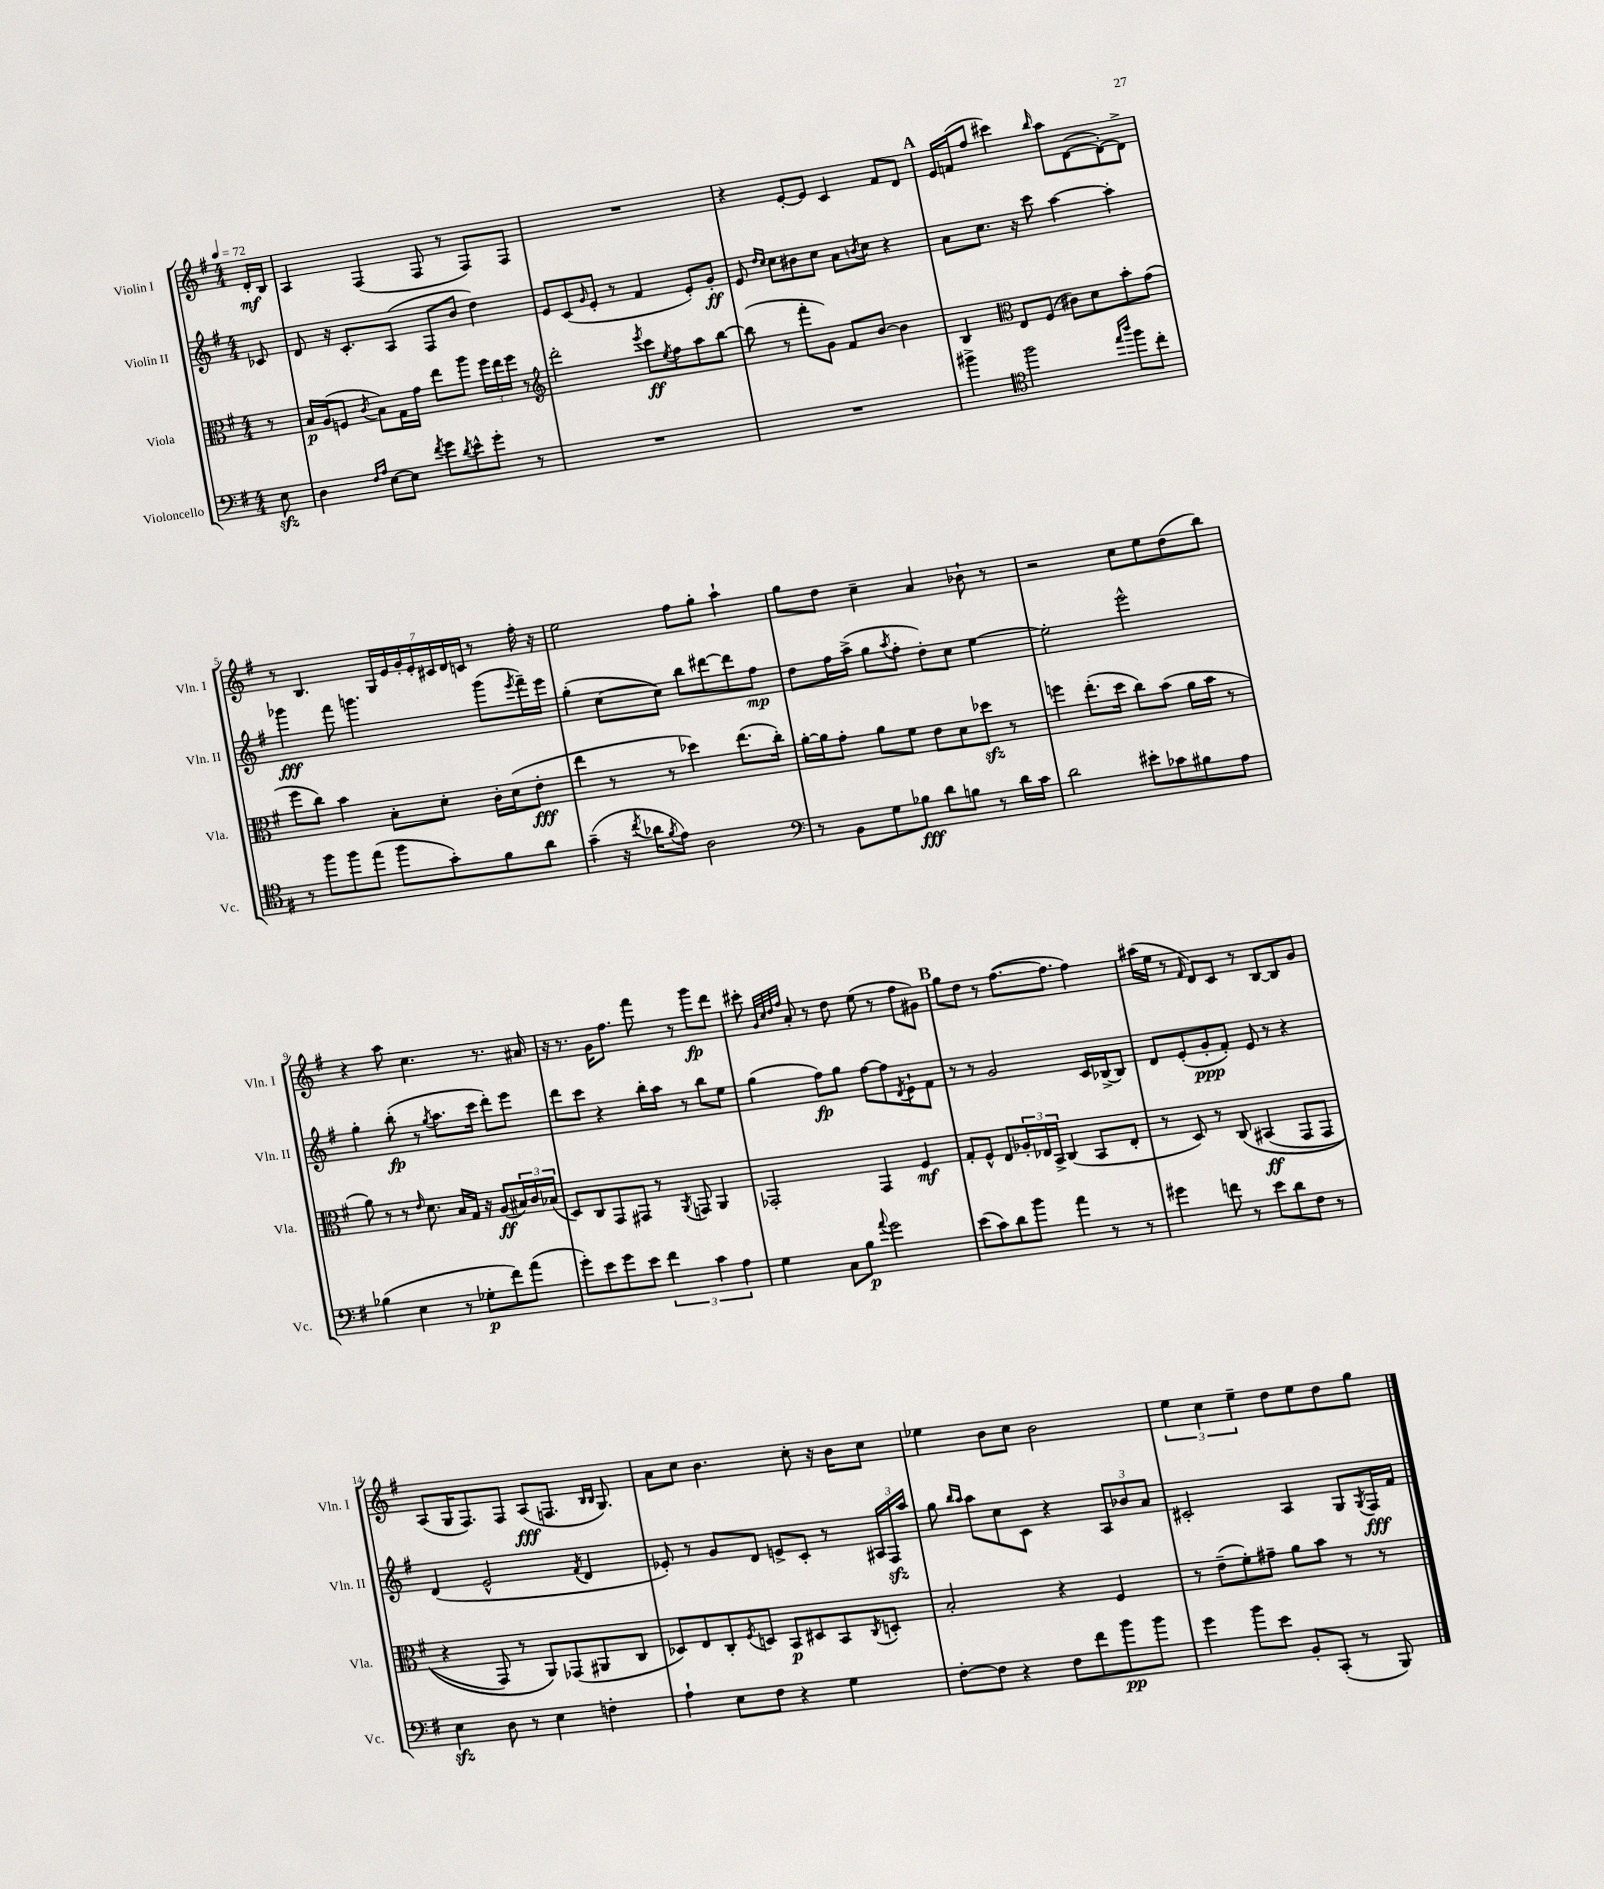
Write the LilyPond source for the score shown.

<<
\new StaffGroup <<
\new Staff = "s0" \with { instrumentName = "Violin I" shortInstrumentName = "Vln. I" } {
    \clef treble \key g \major \numericTimeSignature \time 4/4 \partial 8 \tempo 4 = 72
    d'16-.\mf b16 |
    a4 fis4( fis8 r8 fis8) fis8 |
    R1 |
    r4 e'8~-. e'8 c'4 fis'8 d'8 |
    \mark \markup { \bold "A" } e'16 f'16( fis''8 cis'''4) \grace { b''16 } a''8 d'8~( d'8~-.) d'8-> |
    r8 b4. \tuplet 7/4 { g16 e'16 g'16-. e'16-. cis'16 d'16 c'16 } r8 fis''16-. r16 |
    e''2 fis''8 g''8-. a''4-! |
    g''8 d''8 c''4-- a'4 bes'8-! r8 |
    r2 c''8 e''8 d''8( b''8) |
    r4 a''8 c''4. r8. ais'16 |
    r16 r8. g'16 fis''8. fis'''8 r8 g'''8\fp d'''8 |
    cis'''8-. \grace { g'32 c''32 d''32 fis''32 } a'8-. r8 d''8 e''8( r8 fis''8 gis'8) |
    \mark \markup { \bold "B" } g''8 d''8 r8 fis''8.~( fis''8. fis''4) |
    ais''16( e''16 r8 \grace { fis'16 } d'8) c'8 r8 b8~ b8 g'8 |
    a8( g16 fis8.) fis8 a8\fff( f8. \grace { b16 b16 } g8.) |
    a'8 c''8 b'4. c''8-. r16 b'16 c''8 |
    ees''4 b'8 c''8 b'2 |
    \tuplet 3/2 { e''4 c''4 e''4-- } d''8 e''8 d''8 g''8 \bar "|." |
}
\new Staff = "s1" \with { instrumentName = "Violin II" shortInstrumentName = "Vln. II" } {
    \clef treble \key g \major \numericTimeSignature \time 4/4 \partial 8
    ces'8 |
    d'8 r16 c'8.-. a8( fis8 b'8 d''4) |
    e'8 c'8( \grace { g'16 } e'8-. r8 fis'4 e'8-.) g'8-.\ff |
    e'8 \grace { d''16 c''16 } c''8 bis'8 c''8 a'8 \acciaccatura { b'8 } c''8 r4 |
    \mark \markup { \bold "A" } a'8 c''8. r16 c'''8 a''4~ a''4-. |
    ges'''4\fff fis'''8 g'''4. g'''8( \acciaccatura { e'''8 } fis'''16--) e'''16 |
    g''4-.( c''8~ c''8) b''8 dis'''8~ dis'''8 fis''8\mp |
    d''8 fis''16 a''16->( g''8 \acciaccatura { a''8 } fis''8-. d''8-.) c''8 e''4~ |
    e''2-. e'''2-^ |
    g''4-. b''8-.\fp( r8 \acciaccatura { g''8 } a''8. c'''16 d'''8-.) e'''8 |
    d'''8 c'''8 r4 b''16-. a''16 r8 b''8 e''8 |
    g''4( fis''8\fp) g''8 fis''8~ fis''8 \acciaccatura { d'8 } e'8-! fis'8 |
    \mark \markup { \bold "B" } r8 r8 g'2 c'16 bes16~-> bes8 |
    d'8 e'8-.( g'8-.\ppp fis'8-.) e'8 r8 r4 |
    d'4( e'2-^ \acciaccatura { fis'8 } d'4 |
    ees'8-.) r8 g'8 d'8 e'8-> c'8-. r8 \tuplet 3/2 { ais16 fis16\sfz a''16 } |
    g''8 \grace { b''16 a''16 } a''8 c''8 c'8 r4 \tuplet 3/2 { a8 bes'8 a'8 } |
    cis'2-. a4 g8 \acciaccatura { g8 } fis16\fff fis'16 \bar "|." |
}
\new Staff = "s2" \with { instrumentName = "Viola" shortInstrumentName = "Vla." } {
    \clef alto \key g \major \numericTimeSignature \time 4/4 \partial 8
    r8 |
    b16\p a16( f8 \acciaccatura { c'8 } b8) g16 g'16 e''8 a''8 \tuplet 3/2 { fis''16 e''16 fis''16 } r8 |
    \clef treble d'''2-. \acciaccatura { e'''8 } c'''8\ff \acciaccatura { e''8 } fis''8 a''8 b''8~ |
    b''8( r8 fis'''8-. g'8) fis'8 b'8~ b'4 |
    \mark \markup { \bold "A" } b4 \clef alto e8 fis8( cis'8) d'8 b'8-. g'8( |
    fis''8 c''8) b'4 b8-. d'8-. c'16-. d'16( e'8-.\fff |
    e''4 r8 r8 des''4) e''8.( c''16-.) |
    a'16~-. a'16 g'8-. a'8 fis'8 e'8 d'8 des''8\sfz r8 |
    f''4 e''8.-.( d''16 c''8) b'8( a'16 b'16 r8 |
    a'8) r8 r8 \grace { e'16 } d'8. b16 g16 r16 a8\ff( \tuplet 3/2 { bis16) c'16 bes16( } |
    d8) c8 g,8 gis,8 r8 \acciaccatura { a,8 } g,8 a,4 |
    ges,2-. ges,4 fis4\mf |
    \mark \markup { \bold "B" } g8-. fis8-^ e8 \tuplet 3/2 { aes16-. ees16 b,16-> } c4( b,8 ees8-. |
    r8 d8) r8 c8\( bis,4\ff( g,8 g,8 |
    r4 g,8) r8 a,8\) ges,8( ais,8 c8 |
    des8) e8 c8-. \acciaccatura { fis8 } d8 b,8\p dis8 b,8 \acciaccatura { c8 } d8-. |
    b2-. r4 fis4 |
    r8 e'8--( fis'8-.) gis'8-- a'8 b'8 r8 r8 \bar "|." |
}
\new Staff = "s3" \with { instrumentName = "Violoncello" shortInstrumentName = "Vc." } {
    \clef bass \key g \major \numericTimeSignature \time 4/4 \partial 8
    e8\sfz |
    d4 \grace { fis16 a16 } e8~ e8 \acciaccatura { fis'8 } g'8 \acciaccatura { d'8 } e'8-^ g'8-. r8 |
    R1 |
    R1 |
    \mark \markup { \bold "A" } bis'4-> \clef tenor fis''2 \grace { e''16 a''16 } fis''8 c''8-. |
    r8 fis''8 fis''8 e''8( fis''8 g'8-.) fis'8 a'8 |
    g'4--( r16 \acciaccatura { c''8 } aes'16 \acciaccatura { fis'8 } e'8) a2 |
    \clef bass r8 b,8 g8 bes8\fff d'8 b8 r8 d'16 c'16 |
    d'2 eis'8-. ces'8 bis8 a8 |
    bes4( e4 r8 ges8-.\p fis'8) a'8( |
    g'8-.) e'8 g'8 e'8 \tuplet 3/2 { fis'4 c'4 a4 } |
    g4 c8 b8\p \appoggiatura { a'8 } g'2 |
    \mark \markup { \bold "B" } e'8( c'8) d'8 b'8 a'4 r8 r8 |
    gis'4 f'8 r8 e'8 d'8 fis8 r8 |
    e4\sfz d8 r8 e4 f4-. |
    a4-! e8 fis8 r4 g4 |
    fis8~-. fis8 r4 fis8 fis'8 b'8\pp b'8 |
    g'4 b'8 e'8 b,8-. c,8-.( r8 b,,8) \bar "|." |
}
>>
>>
